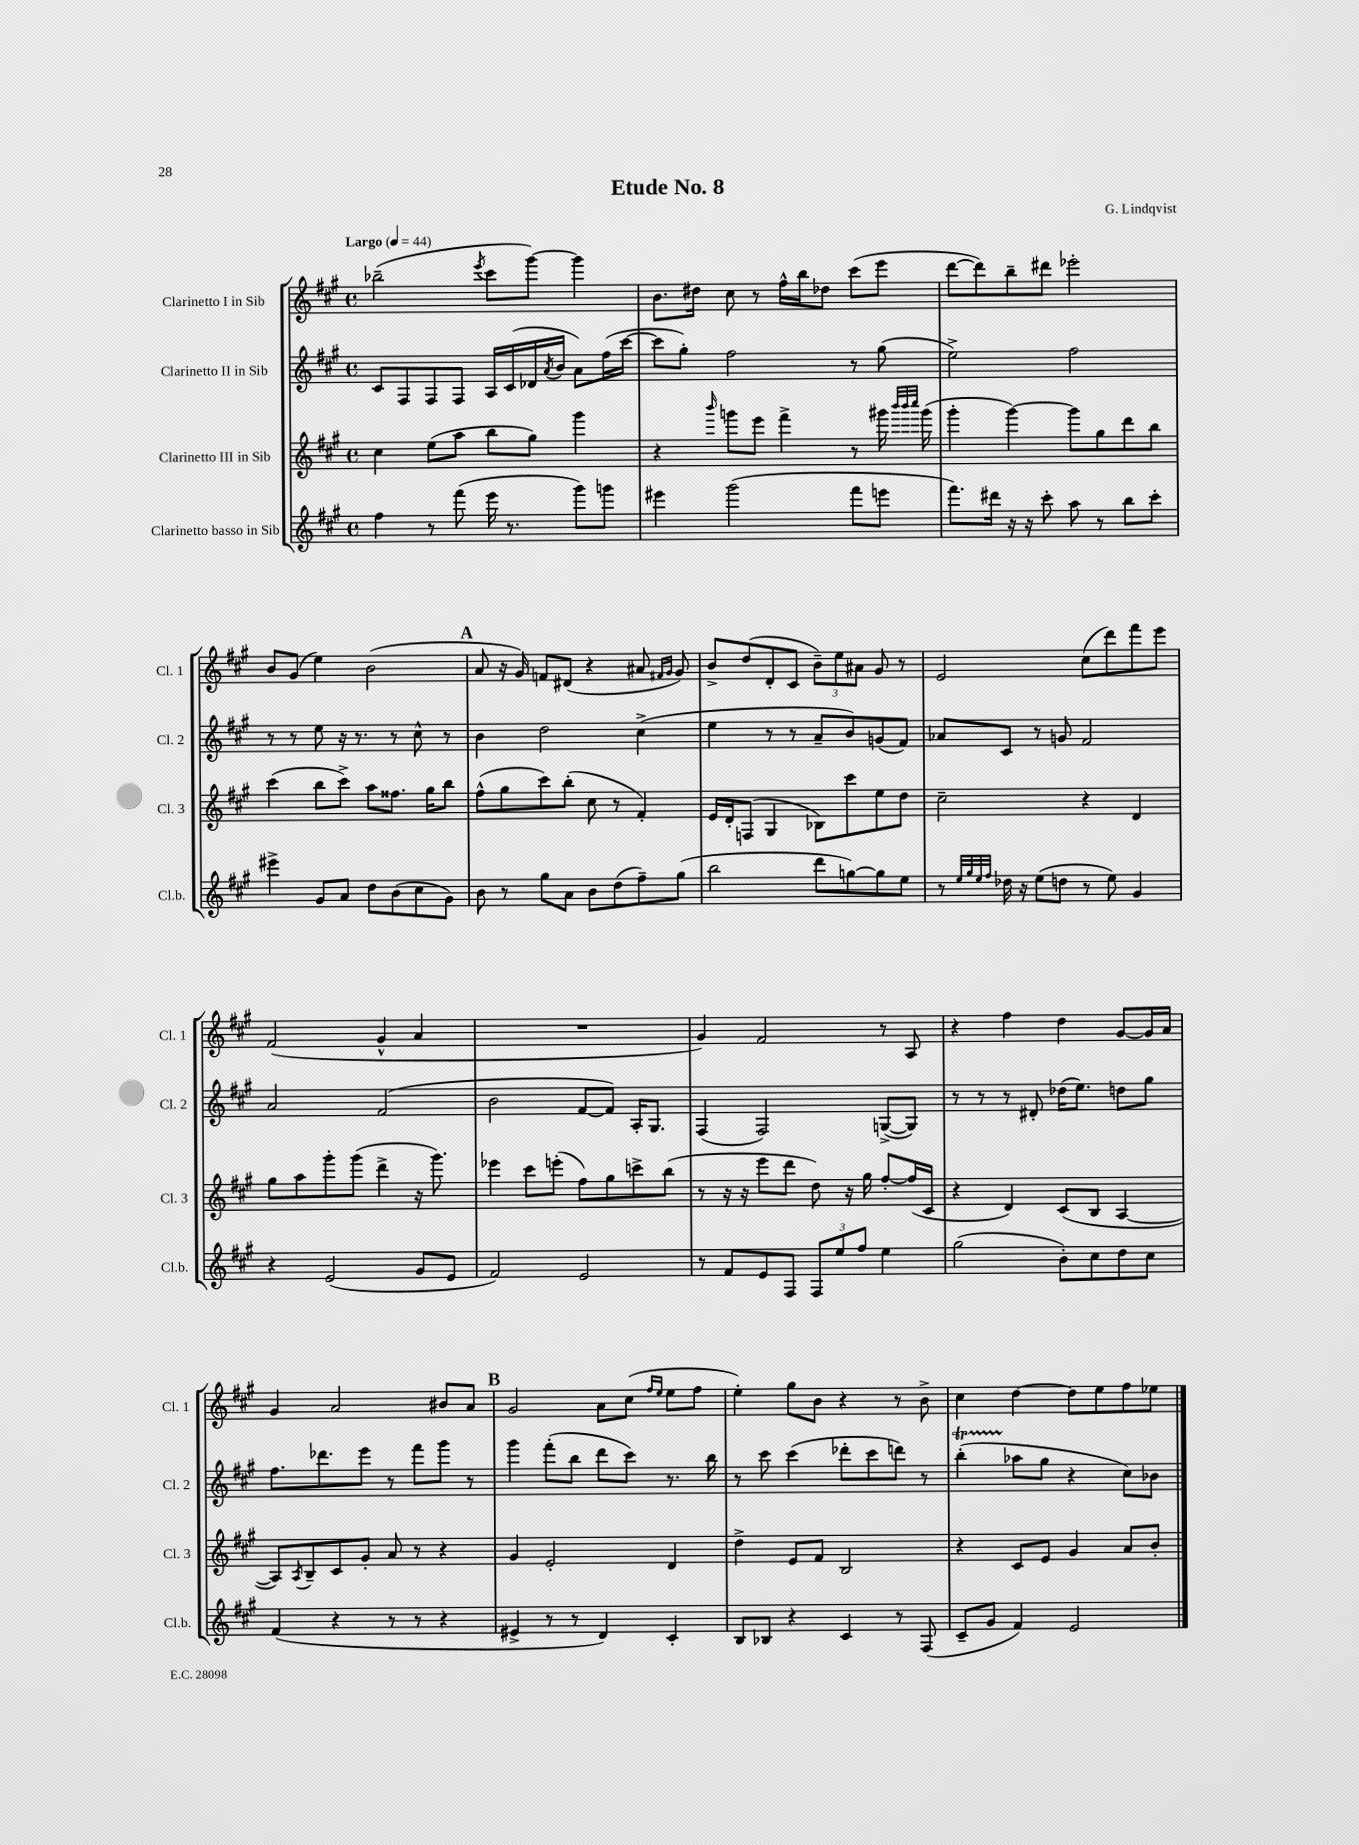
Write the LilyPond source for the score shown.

\header { title = "Etude No. 8" composer = "G. Lindqvist" }
<<
\new StaffGroup <<
\new Staff = "s0" \with { instrumentName = "Clarinetto I in Sib" shortInstrumentName = "Cl. 1" } {
    \clef treble \key a \major \defaultTimeSignature \time 4/4 \tempo "Largo" 4 = 44
    bes''2--( \acciaccatura { e'''8 } cis'''8 gis'''8~) gis'''4 |
    b'8. dis''16 cis''8 r8 fis''16-^ b''16 des''8 cis'''8( e'''8 |
    d'''8~ d'''8) b''8-- dis'''8 ees'''2-. |
    b'8 gis'8( e''4) b'2( |
    \mark \markup { \bold "A" } a'8 r16 gis'16) f'8 dis'8( r4 ais'8 \grace { fis'16 gis'16 } gis'8) |
    b'8-> d''8( d'8-. cis'8 \tuplet 3/2 { b'8--) e''8 ais'8 } gis'8 r8 |
    e'2 cis''8( d'''8) fis'''8 e'''8 |
    fis'2( gis'4-^ a'4 |
    R1 |
    gis'4) fis'2 r8 a8 |
    r4 fis''4 d''4 gis'8~ gis'16 a'16 |
    gis'4 a'2 bis'8 a'8 |
    \mark \markup { \bold "B" } gis'2 a'8 cis''8( \grace { fis''16 e''16 } e''8 fis''8 |
    e''4-.) gis''8 b'8 r4 r8 b'8-> |
    cis''4 d''4~ d''8 e''8 fis''8 ees''8 \bar "|." |
}
\new Staff = "s1" \with { instrumentName = "Clarinetto II in Sib" shortInstrumentName = "Cl. 2" } {
    \clef treble \key a \major \defaultTimeSignature \time 4/4
    cis'8 fis8 fis8 fis8 a16 cis'16( des'16 \acciaccatura { a'8 } b'16 a'8) fis''16( cis'''16~ |
    cis'''8 gis''8-.) fis''2 r8 gis''8( |
    e''2->) fis''2 |
    r8 r8 e''8 r16 r8. r8 cis''8-^ r8 |
    \mark \markup { \bold "A" } b'4 d''2 cis''4->( |
    e''4 r8 r8 a'8-- b'8) g'8( fis'8) |
    aes'8 cis'8 r8 g'8 fis'2 |
    a'2 fis'2( |
    b'2 fis'8~ fis'8) a16-. gis8. |
    fis4( fis2) g8~->( g8) |
    r8 r8 r8 dis'8-. des''16( e''8.) d''8 gis''8 |
    fis''8. des'''8. e'''8 r8 fis'''8 gis'''8 r8 |
    \mark \markup { \bold "B" } gis'''4 fis'''8-.( b''8 d'''8 cis'''8) r8. b''16 |
    r8 cis'''8 cis'''4( des'''8-. cis'''8 d'''8) r8 |
    b''4-.\startTrillSpan( aes''8\stopTrillSpan gis''8 r4 cis''8) bes'8 \bar "|." |
}
\new Staff = "s2" \with { instrumentName = "Clarinetto III in Sib" shortInstrumentName = "Cl. 3" } {
    \clef treble \key a \major \defaultTimeSignature \time 4/4
    cis''4 e''8( a''8 b''8 gis''8) gis'''4 |
    r4 \grace { b'''16 } g'''8 e'''8 fis'''4-> r8 gis'''16 \grace { b'''32 b'''32 cis''''32 } gis'''16( |
    gis'''4-. gis'''4~) gis'''8 gis''8 d'''8 b''8 |
    cis'''4( b''8 cis'''8->) a''8 fisis''8. gis''16 b''8 |
    \mark \markup { \bold "A" } fis''8-^( gis''8 cis'''8) b''8-.( cis''8 r8 fis'4-.) |
    e'16 d'16-. f8( gis4 bes8) cis'''8 e''8 d''8 |
    cis''2-- r4 d'4 |
    gis''8 a''8 gis'''8-. gis'''8( d'''4-> r16 gis'''8.) |
    ees'''4 cis'''8 e'''8-.( fis''8) gis''8 c'''8-> b''8( |
    r8 r16 r16 e'''8 d'''8 d''8) r16 gis''16 fis''8~-. fis''16( cis'16 |
    r4 d'4) cis'8( b8 a4~ |
    a8) \acciaccatura { a8 } b8-- cis'8 gis'8-. a'8 r8 r4 |
    \mark \markup { \bold "B" } gis'4 e'2-. d'4 |
    d''4-> e'8 fis'8 b2 |
    r4 cis'8 e'8 gis'4 a'8 b'8-. \bar "|." |
}
\new Staff = "s3" \with { instrumentName = "Clarinetto basso in Sib" shortInstrumentName = "Cl.b." } {
    \clef treble \key a \major \defaultTimeSignature \time 4/4
    fis''4 r8 fis'''8( e'''16 r8. gis'''8) g'''8 |
    eis'''4 gis'''2( fis'''8 e'''8 |
    fis'''8.) dis'''16 r16 r16 cis'''8-. a''8 r8 b''8 cis'''8-. |
    eis'''4-> gis'8 a'8 d''8 b'8( cis''8 gis'8) |
    \mark \markup { \bold "A" } b'8 r8 gis''8 a'8 b'8 d''8( fis''8--) gis''8( |
    b''2 d'''8 g''8~) g''8 e''8 |
    r8 \grace { e''32 gis''32 e''32 fis''32 } des''16 r16 e''8( d''8 r8 e''8) gis'4 |
    r4 e'2( gis'8 e'8 |
    fis'2) e'2 |
    r8 fis'8 e'8 fis8 \tuplet 3/2 { fis8 e''8 fis''8 } e''4 |
    gis''2( b'8-.) cis''8 d''8 cis''8 |
    fis'4( r4 r8 r8 r4 |
    \mark \markup { \bold "B" } eis'4-> r8 r8 d'4) cis'4-. |
    b8 bes8 r4 cis'4 r8 fis8( |
    cis'8-- gis'8 fis'4) e'2 \bar "|." |
}
>>
>>
\layout { \context { \Score \remove "Bar_number_engraver" } }
